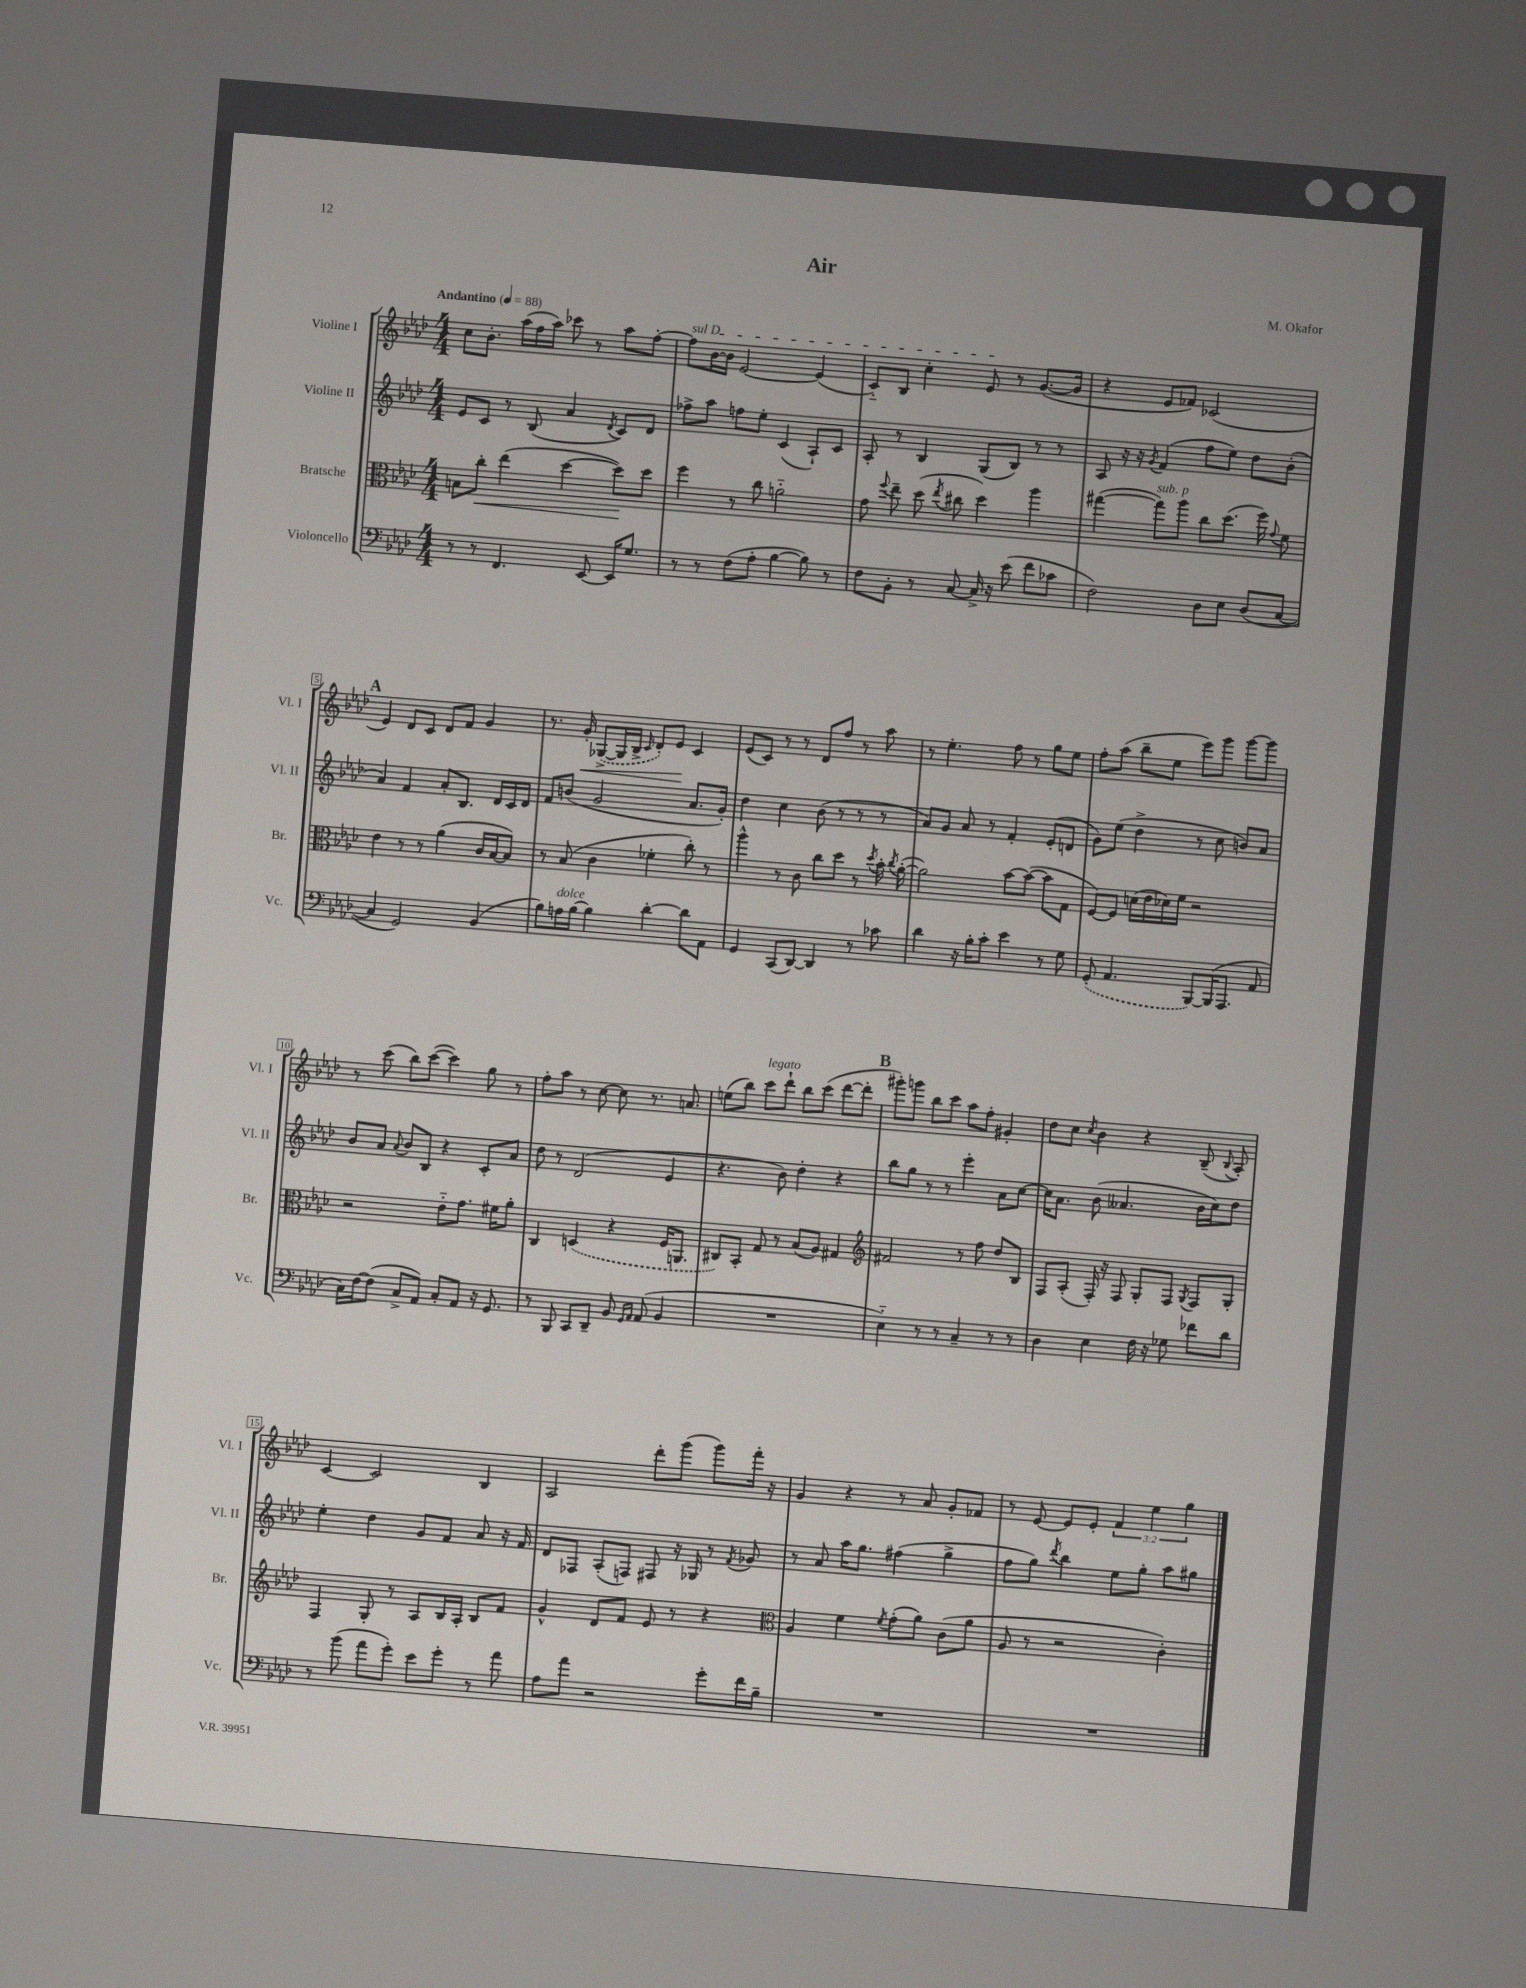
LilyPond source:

\header { title = "Air" composer = "M. Okafor" }
<<
\new StaffGroup <<
\new Staff = "s0" \with { instrumentName = "Violine I" shortInstrumentName = "Vl. I" } {
    \clef treble \key aes \major \numericTimeSignature \time 4/4 \override Staff.TupletNumber.text = #tuplet-number::calc-fraction-text \tempo "Andantino" 4 = 88
    \autoBeamOff c''8[ bes'8.]-. aes''16[( f''16 aes''16]) ces'''8 r8 aes''8[ f''8]~-. |
    \once \override TextSpanner.bound-details.left.text = \markup { \italic "sul D" } f''8[\startTextSpan bes'16~ bes'16] ees'2~ ees'4( |
    c'8[-_) bes8] c''4-. ees'8\stopTextSpan r8 g'8.[~( g'16] |
    r4 ees'8[ fes'8]) ces'2( |
    \mark \markup { \bold "A" } ees'4) des'8[ c'8] des'8[ f'8] g'4 |
    r8. g'16-.\< \once \slurDashed ges8[~->( ges16 bes16]-> \grace { c'16 } des'8[-.) ees'8]\! c'4 |
    ees'8[( c'8]) r8 r8 des'8[ f''8] r8 aes''8 |
    r8 ees''4.-. f''8 r8 g''8[ ees''8] |
    f''8[-. aes''8]( bes''8[-- ees''8] ees'''8[) g'''8] g'''8[~ g'''8] |
    r8 c'''8( bes''8[) c'''8]~( c'''4) g''8 r8 |
    f''8[-. aes''8] r8 c''8~ c''8 r8. a'8. |
    e''8[( bes''8]) c'''8[^\markup { \italic "legato" } des'''8]-! bes''8[ c'''8]( des'''8[~ des'''8]-. |
    \mark \markup { \bold "B" } gis'''8[-.) g'''8] bes''8[ c'''8] aes''8[ f''8]-. gis'4-. |
    des''8[ c''8] \acciaccatura { c''8 } bes'4 r4 bes8--( \appoggiatura { bes8 } aes8-.) |
    c'4~ c'2 bes4 |
    aes2 des'''8[-. g'''8]( g'''8[) f'''16]-. r16 |
    g'4 r4 r8 aes'8 g'8[-. fes'8] |
    r8 ees'8~ ees'8[ ees'8]-. \tuplet 3/2 { f'4 ees''4 g''4 } \bar "|." |
}
\new Staff = "s1" \with { instrumentName = "Violine II" shortInstrumentName = "Vl. II" } {
    \clef treble \key aes \major \numericTimeSignature \time 4/4
    \autoBeamOff ees'8[ c'8] r8 bes8( aes'4 \acciaccatura { des'8 } c'8[) des'8] |
    fes''8[-> aes''8] f''8[ ees''8]-. c'4( aes8[-!) c'8] |
    aes8-. r8 bes4 g8[( bes8]) r8 r8 |
    aes8 r16 r16 \acciaccatura { g'8 } f'4( f''8[ ees''8]) des''8[ bes'8]-.( |
    \mark \markup { \bold "A" } aes'4) f'4 aes'8[-. bes8.] des'16[ c'16 des'16] |
    f'8[ b'8]( g'2 aes'8.[ g'16]-.) |
    des''4 c''4 bes'8( r8 r8 r8 |
    aes'8[) g'8] aes'8 r8 f'4-. ees'8[-.( d'8] |
    g'8[) ees''8]( des''4-> r8 c''8 b'8[) aes'8] |
    bes'8[ aes'8] \appoggiatura { aes'8 } bes'8[ bes8] r4 c'8[-. aes'8] |
    des''8 r8 des'2( ees'4 |
    r4. bes'8) des''4-. r4 |
    \mark \markup { \bold "B" } bes''8[ g''8] r8 r8 ees'''4-. aes'8[ c''8]~ |
    c''16[ aes'8.] bes'8( aeses'4. bes'16[ c''16) des''8] |
    ees''4-. des''4 g'8[ f'8] aes'8 r16 f'16 |
    des'8[ fes8] aes8[-.( f8]) fis8 r16 ges16 r8 \acciaccatura { f'8 } ges'8 |
    r8 aes'8 aes''16[ g''8.] fis''4( g''4-> |
    f''8[ g''8]) \acciaccatura { des'''8 } bes''4 ees''8[ g''8]-. aes''8[ gis''8] \bar "|." |
}
\new Staff = "s2" \with { instrumentName = "Bratsche" shortInstrumentName = "Br." } {
    \clef alto \key aes \major \numericTimeSignature \time 4/4
    \autoBeamOff b8[ c''8]-.\< ees''4( des''4~ des''8[\!) des''8] |
    f''4 r8 c''8 a'2-_ |
    g'8 \appoggiatura { f''8 } ees''8-- des''8( \acciaccatura { ees''8 } cis''8 des''4) aes''4 |
    gis''4~( gis''8[^\markup { \italic "sub. p" }) aes''8] c''8[ des''8.]( f''16) \appoggiatura { g'8 } f'8 |
    \mark \markup { \bold "A" } ees'4 r8 r8 aes'4( c'16[ bes16~ bes8]) |
    r8 bes8( c'4 fes'4-. c''8-.) r8 |
    aes''4-^ r8 c'8 c''8[ des''8] r8 \acciaccatura { des''8 } bes'16-. \acciaccatura { c''8 } aes'16~-.( |
    aes'2) bes'8[~ bes'8]~( bes'8[ g8] |
    f8[~) f8] d'16[( ees'16 des'16) f'16] r2 |
    r2 ees'8[-_ g'8.] fis'16[ aes'8]-. |
    c4 \once \slurDashed d4( r4 f16[ a,8.] |
    cis8[) bes,8]-. g8 r8 bes8[( aes8]) gis4 |
    \mark \markup { \bold "B" } \clef treble fis'2 r8 f''8 des''8[ bes8] |
    f8[ aes8]-.( f16-.) r16 f8 g8[-. f8] \acciaccatura { g8 } f8[ g8]-. |
    f4 g8-. r8 aes8[ bes16 aes16]-. bes8[ f'8] |
    g'4-^ des'8[ f'8] ees'8 r8 r4 |
    \clef alto aes4 f'4 \acciaccatura { f'8 } g'8[-.( aes'8]) c'8[( aes'8] |
    aes8 r8 r2 c'4-.) \bar "|." |
}
\new Staff = "s3" \with { instrumentName = "Violoncello" shortInstrumentName = "Vc." } {
    \clef bass \key aes \major \numericTimeSignature \time 4/4
    \autoBeamOff r8 r8 f,4. ees,8~ ees,16[ g8.] |
    r8 r8 f8[( aes8]-. bes4~ bes8) r8 |
    f8[ bes,8]-. r8 c8~ c16-> r16 ees'8( f'8[ ces'8] |
    f2) des8[ ees8] des8[( c8]~ |
    \mark \markup { \bold "A" } c4 g,2) bes,4( |
    bes8[) a16^\markup { \italic "dolce" } bes16]~ bes4 des'4~-. des'8[ aes,8] |
    g,4 c,8[( des,8]~) des,4 r8 ces'8 |
    des'4 r16 bes16[-. c'8]-. ees'4 r8 g8 |
    \once \slurDashed g,8-.( aes,4. bes,,8[~) bes,,16( aes,,8.] aes,8 |
    c16[) f16~ f8]( c8[-> aes,8]) c8[-. aes,8] r16 g,8. |
    r8 bes,,8 c,8[ des,8]-- bes,8 \grace { g,16[ aes,16] } aes,8( bes,4 |
    R1 |
    \mark \markup { \bold "B" } ees4-_) r8 r8 c4-- r8 r8 |
    des4 ees4 f16 r16 ges8 fes'8[ des'8] |
    r8 bes'8( aes'8[ g'8]-.) ees'8[ g'8]-. r8 aes'8 |
    aes8[ aes'8] r2 g'8[-. f'16 bes16]-- |
    R1 |
    R1 \bar "|." |
}
>>
>>
\layout { \context { \Score \override BarNumber.stencil = #(make-stencil-boxer 0.1 0.3 ly:text-interface::print) } }
